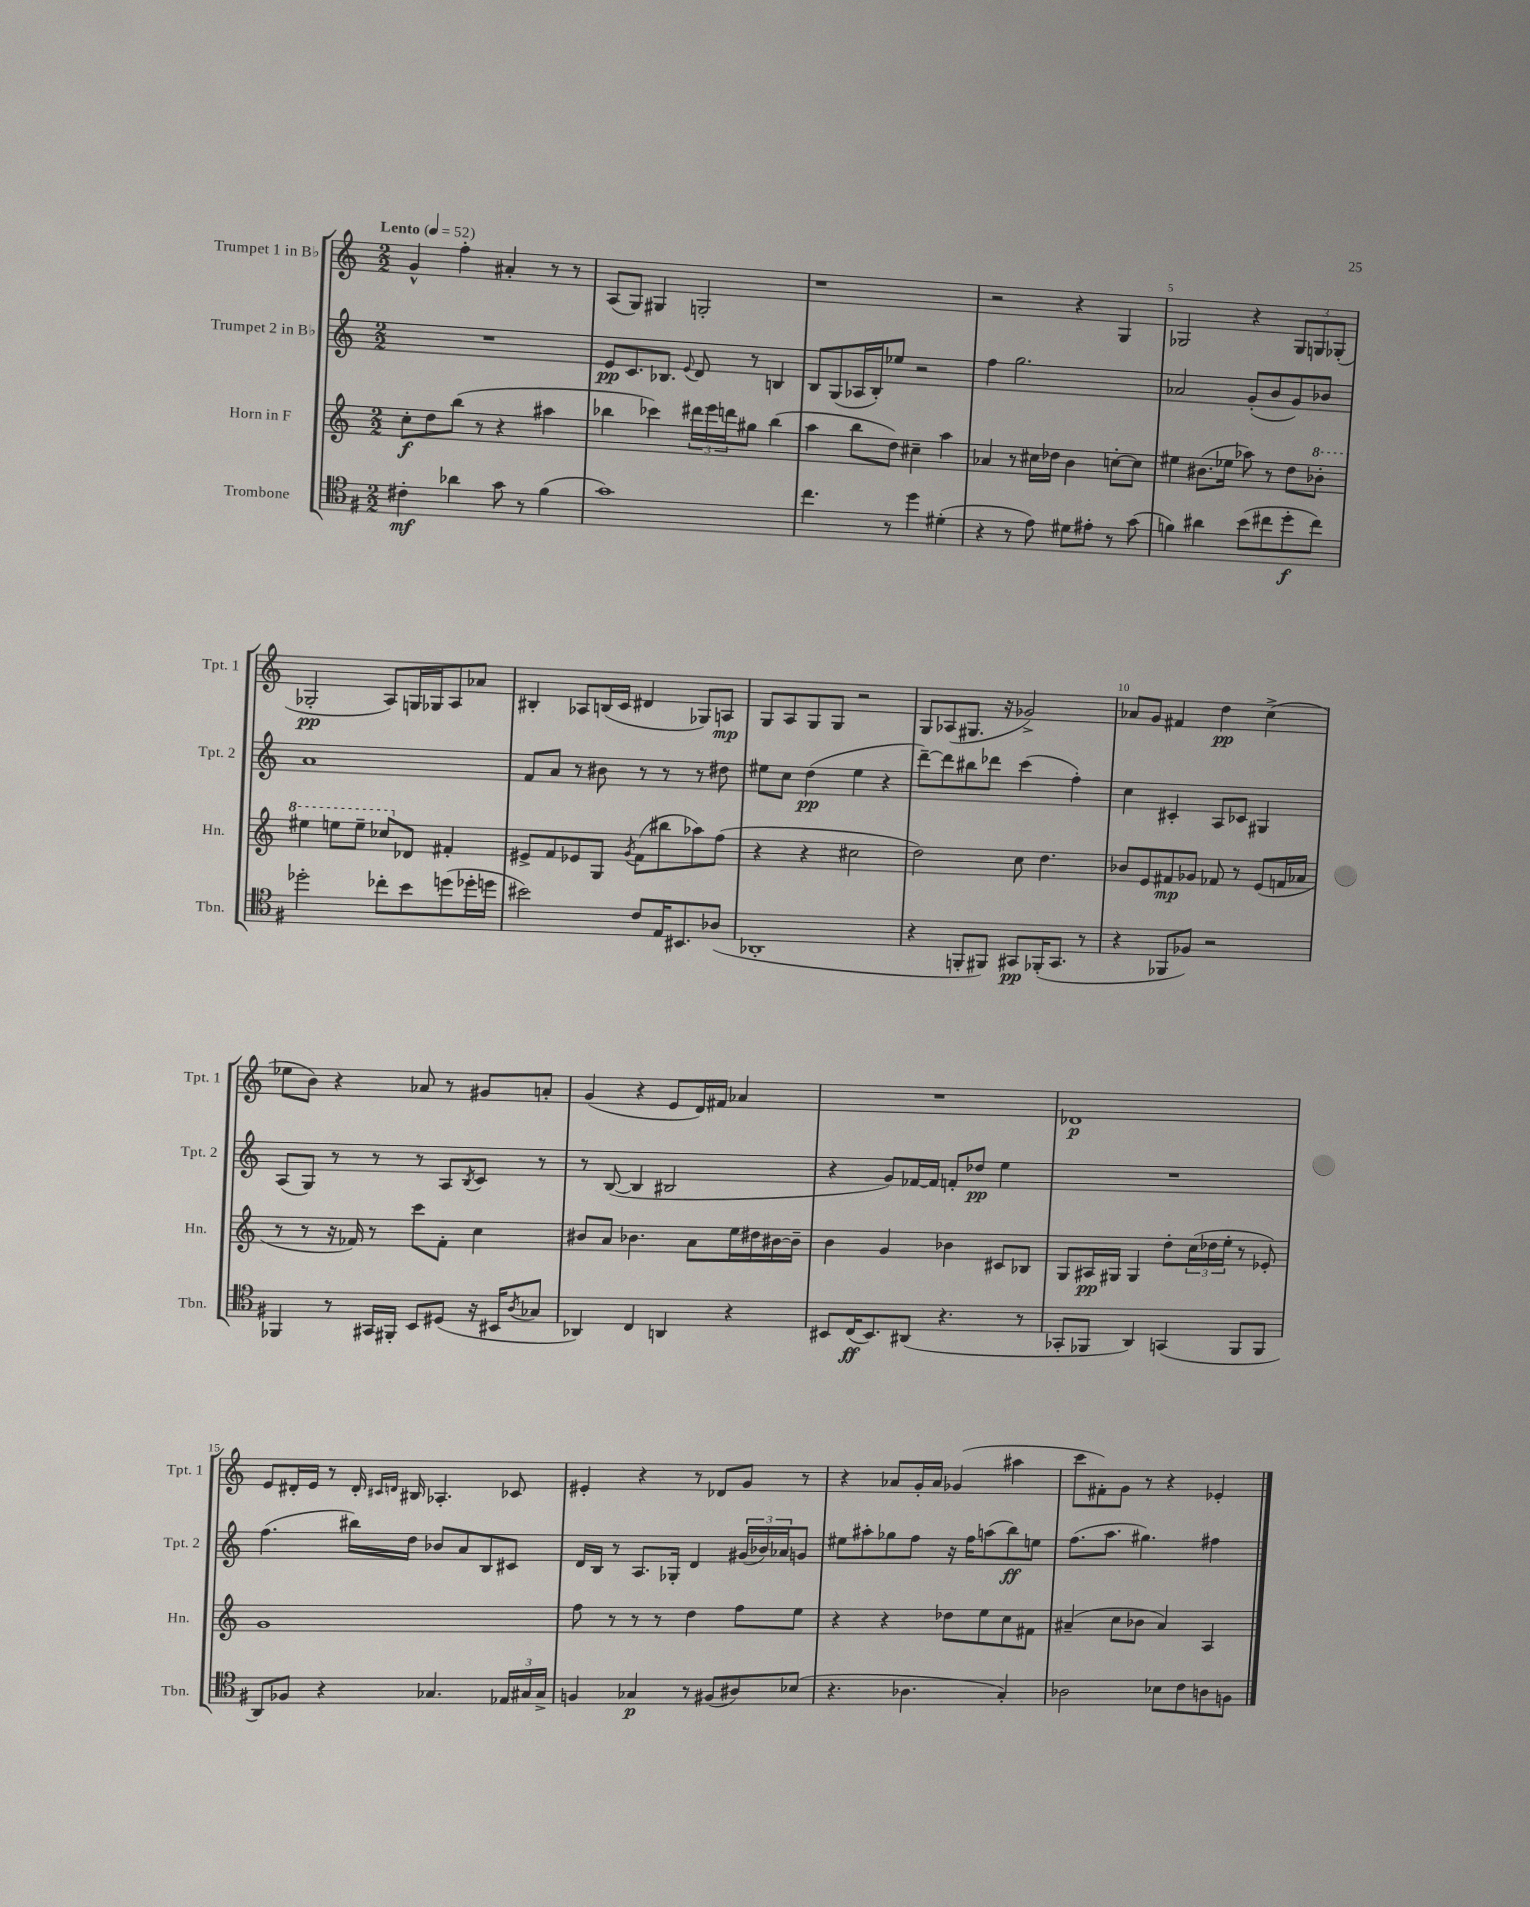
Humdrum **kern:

**kern	**kern	**kern	**kern
*staff4	*staff3	*staff2	*staff1
*clefC4	*clefG2	*clefG2	*clefG2
*k[f#]	*k[]	*k[]	*k[]
*M2/2	*M2/2	*M2/2	*M2/2
*MM52	*MM52	*MM52	*MM52
4c#'	8cc'	1r	4g^^
.	8dd	.	.
4a-	(8bb	.	4ff'
.	8r	.	.
8g	4r	.	4a#'
8r	.	.	.
(4f#	4aa#	.	8r
.	.	.	8r
=	=	=	=
1g)	4bb-	8e	(8A
.	.	8.c	8G)
.	4ccc-)	.	4G#
.	.	8.B-	.
.	.	8qqe	.
.	24ddd#	8d	2G'
.	24eee	.	.
.	24ddd	.	.
.	8gg#	8r	.
.	(4bb-	4B	.
=	=	=	=
4.cc	4aa	8B	1r
.	.	(8G	.
.	8bb	16A-	.
.	.	16B')	.
8r	8dd)	8ee-	.
4dd	4cc#~	2r	.
(4d#'	4aa	.	.
=	=	=	=
4r	4a-	4ff	2r
8r	8r	2.gg	.
8e)	16cc#	.	.
.	16dd-	.	.
8d#	4b	.	4r
8e#'	.	.	.
8r	[8cc'	.	4G
(8g	8cc]	.	.
=	=	=	=
4f)	4ee#	2a-	2G-
4a#	(8.b#	.	.
.	16ee-	.	.
(8b	8aa-)	(8g'	4r
8cc#	8r	8b	.
8dd'	8dd	8g)	12G-
.	.	.	12G
8cc#)	8bb-'	8b-	.
.	.	.	(12G-'
=	=	=	=
2dd-'	4eee#	1a	2G-'
.	8eee	.	.
.	8eee~	.	.
8cc-'	8ccc-	.	8A)
8b	8d-	.	16G
.	.	.	16G-
(8dd	4f#'	.	8A
16dd-'	.	.	8a-
16dd	.	.	.
=	=	=	=
2b#)	8e#^	8f	4B#'
.	8f	8a	.
.	8e-	8r	8A-
.	8G	8b#	(16B
.	.	.	16c
.	8qg	.	.
8c	(8f	8r	4d#
16E	8bb#	8r	.
8.BB#	.	.	.
.	8aa-)	8r	8G-)
(8A-	(8ff	8dd#	8A
=	=	=	=
1AA-'	4r	8ee#	8G
.	.	8cc	8A
.	4r	(4dd	8G
.	.	.	8G
.	2cc#	4ee#	2r
.	.	4r	.
=	=	=	=
4r	2dd)	[8ddd~)	8G
.	.	8ddd]	(8A-
8FF'	.	8bb#	8.G#
8FF#)	.	8ddd-	.
.	.	.	16r
8GG#	8cc	(4ccc	2g-^)
(16FF-'	4.dd	.	.
8.GG#	.	.	.
.	.	4ff')	.
8r	.	.	.
=	=	=	=
4r	8b-	4cc	8a-
.	8e	.	8g
8FF-	8f#	4c#'	4f#
8F-)	8g-	.	.
2r	8f-	8A	4dd
.	8r	8c-	.
.	(8e	4G#	(4cc^
.	16f	.	.
.	16a-	.	.
=	=	=	=
4FF-	8r	(8A	8ee-
.	8r	8G)	8b)
8r	16r	8r	4r
.	16f-)	.	.
16GG#	8r	8r	.
16FF#'	.	.	.
8BB	8ccc	8r	8a-
(8D#	8f-'	8A	8r
.	.	8qB	.
16r	4cc	8c	8g#
16BB#	.	.	.
8qA	.	.	.
8G-	.	8r	8a'
=	=	=	=
4AA-)	8b#	8r	(4g
.	8a	([8B	.
4C	4.b-	4B]	4r
4AA	.	2B#	8e
.	8a	.	16d)
.	.	.	16f#
4r	16ee	.	4a-
.	16dd#	.	.
.	[16b#	.	.
.	16b#~]	.	.
=	=	=	=
8BB#	4b	4r	1r
(16C	.	.	.
8.BB#)	.	.	.
.	4g	8g)	.
(8AA#	.	[16f-	.
.	.	16f-]	.
4.r	4b-	8f'	.
.	.	8dd-	.
.	8c#	4ee	.
8r	8B-	.	.
=	=	=	=
8GG-'	8G	1r	1d-
8FF-	16A#	.	.
.	16G#	.	.
4AA)	4G#	.	.
(4GG	8dd'	.	.
.	(24cc	.	.
.	24dd-	.	.
.	24ee'	.	.
8FF-	8r	.	.
8FF-	8e-')	.	.
=	=	=	=
8AA)	1g	(4.ff	8e
8F-	.	.	16d#'
.	.	.	16e
4r	.	.	8r
.	.	16bb#)	16d#'
.	.	.	16qqc#
.	.	.	16qqd
.	.	16dd	16B#
4.G-	.	8b-	4.A-'
.	.	8a	.
.	.	8B	.
24E-	.	8c#	8c-
24G#	.	.	.
24G#^	.	.	.
=	=	=	=
4F	8ff	16d	4e#'
.	.	16B	.
.	8r	8r	.
4G-	8r	8.A	4r
.	8r	.	.
.	.	16G-'	.
8r	4dd	4d	8r
(8F#	.	.	8d-
8A#)	8ff	(24g#	8g
.	.	24b-)	.
.	.	24a-	.
(8B-	8ee	8g	8r
=	=	=	=
4.r	4r	8ee#	4r
.	.	8aa#'	.
.	4r	8gg-	8a-
4.A-	.	8ff	16g'
.	.	.	16a-
.	8dd-	16r	(4g-
.	.	16ff	.
.	8ee	(8aa	.
4G')	8cc	8bb)	4aa#
.	8f#	8ee	.
=	=	=	=
2A-	(4a#~	(8.ff	8ccc
.	.	.	8f#')
.	.	8.aa	.
.	8cc	.	8g
.	8b-	4.gg#)	8r
8B-	4a#)	.	4r
8c	.	.	.
8A	4A	4ff#	4e-'
8F	.	.	.
==	==	==	==
*-	*-	*-	*-
